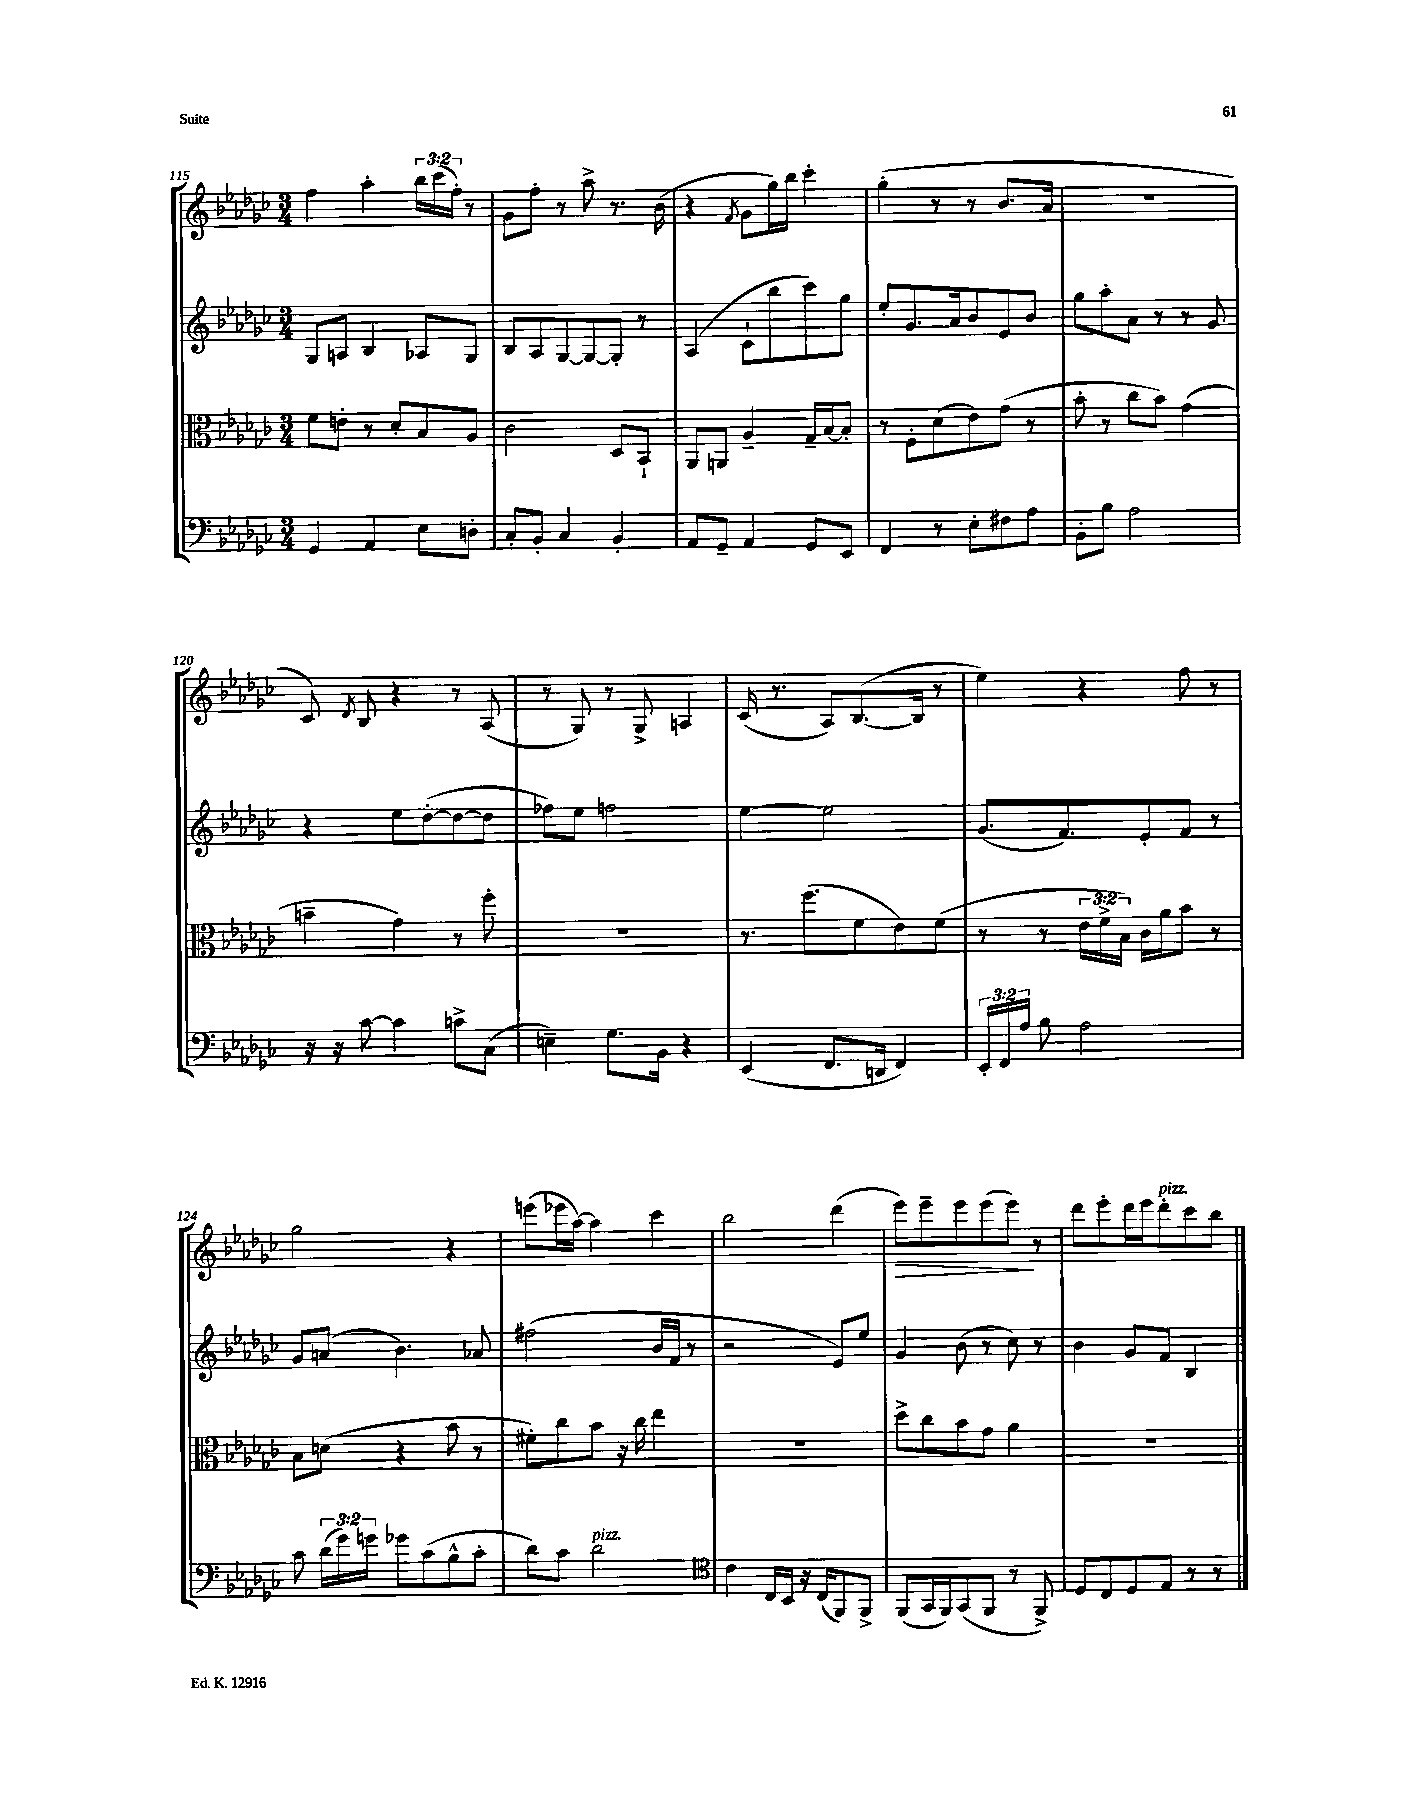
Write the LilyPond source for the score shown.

<<
\new StaffGroup <<
\new Staff = "s0" {
    \clef treble \key ges \major \numericTimeSignature \time 3/4 \override Staff.TupletNumber.text = #tuplet-number::calc-fraction-text
    \autoBeamOff f''4 aes''4-. \tuplet 3/2 { bes''16[ ces'''16( f''16]-.) } r8 |
    ges'8[ f''8]-. r8 aes''8-> r8. bes'16( |
    r4 \acciaccatura { f'8 } ges'8[ ges''16) bes''16] ces'''4-. |
    ges''4-.( r8 r8 bes'8.[ aes'16] |
    R2. |
    ces'8) \acciaccatura { des'8 } bes8 r4 r8 aes8( |
    r8 ges8) r8 ges8-> a4 |
    ces'16( r8. aes8[) bes8.~( bes16] r8 |
    ees''4) r4 f''8 r8 |
    ges''2 r4 |
    e'''8[( ees'''16 aes''16]~) aes''4 ces'''4 |
    bes''2 des'''4( |
    ees'''8[\>) ees'''8-- ees'''8 ees'''8( ees'''8]\!) r8 |
    des'''8[ ees'''8-. des'''16 ees'''16 des'''8-.^\markup { \italic "pizz." } ces'''8 bes''8] \bar "|." |
}
\new Staff = "s1" {
    \clef treble \key ges \major \numericTimeSignature \time 3/4
    \autoBeamOff ges8[ a8] bes4 aes8[ ges8] |
    bes8[ aes8 ges8~ ges8~ ges8]-. r8 |
    aes4( ces'8[-! bes''8 ces'''8) ges''8] |
    ees''8[-. ges'8. aes'16 bes'8 ees'8 bes'8] |
    ges''8[ aes''8-. aes'8] r8 r8 ges'8 |
    r4 ees''8[ des''8~-.( des''8~ des''8] |
    fes''8[) ees''8] f''2 |
    ees''4~ ees''2 |
    ges'8.[( f'8.) ees'8-. f'8] r8 |
    ges'8[ a'8]( bes'4.) aes'8 |
    fis''2( bes'16[ f'16] r8 |
    r2 ees'8[) ees''8] |
    ges'4 bes'8( r8 ces''8) r8 |
    bes'4 ges'8[ f'8] bes4 \bar "|." |
}
\new Staff = "s2" {
    \clef alto \key ges \major \numericTimeSignature \time 3/4 \override Staff.TupletNumber.text = #tuplet-number::calc-fraction-text
    \autoBeamOff f'8[ e'8]-. r8 des'8[-. bes8 aes8] |
    ces'2 des8[ bes,8]-! |
    aes,8[ a,8] aes4-- ges16[-- bes16~ bes8]-. |
    r8 f8[-. des'8( ees'8) ges'8]( r8 |
    bes'8-. r8 ces''8[ bes'8]) ges'4( |
    b'4-- ges'4) r8 f''8-. |
    R2. |
    r8. f''8.[( f'8 ees'8) f'8]( |
    r8 r8 \tuplet 3/2 { ees'16[ f'16-> bes16]) } ces'16[ aes'16 bes'8] r8 |
    bes8[ d'8]( r4 bes'8 r8 |
    fis'8[-.) ces''8 bes'8] r16 ces''16 ees''4 |
    R2. |
    des''8[-> ces''8 bes'8 ges'8] aes'4 |
    R2. \bar "|." |
}
\new Staff = "s3" {
    \clef bass \key ges \major \numericTimeSignature \time 3/4 \override Staff.TupletNumber.text = #tuplet-number::calc-fraction-text
    \autoBeamOff ges,4 aes,4 ees8[ d8]-. |
    ces8[-. bes,8]-. ces4 bes,4-. |
    aes,8[ ges,8]-- aes,4 ges,8[ ees,8] |
    f,4 r8 ees8[-. fis8 aes8] |
    bes,8[-. bes8] aes2 |
    r16 r16 ces'8~ ces'4 c'8[-> ces8]( |
    e4--) ges8.[ bes,16] r4 |
    ees,4( f,8.[ d,16] f,4) |
    \tuplet 3/2 { ees,16[-. f,16 aes16] } bes8 aes2 |
    ces'8 \tuplet 3/2 { des'16[( ges'16) g'16] } ges'8[ ces'8( bes8-^ ces'8]-. |
    des'8[) ces'8] des'2^\markup { \italic "pizz." } |
    \clef tenor ces'4 ces16[ bes,16] r16 ces16[( f,8) f,8]-> |
    f,8[( ges,16 f,16) ges,8( f,8] r8 f,8->) |
    des8[ ces8 des8 ees8] r8 r8 \bar "|." |
}
>>
>>
\layout { \context { \Score currentBarNumber = #115 } }
